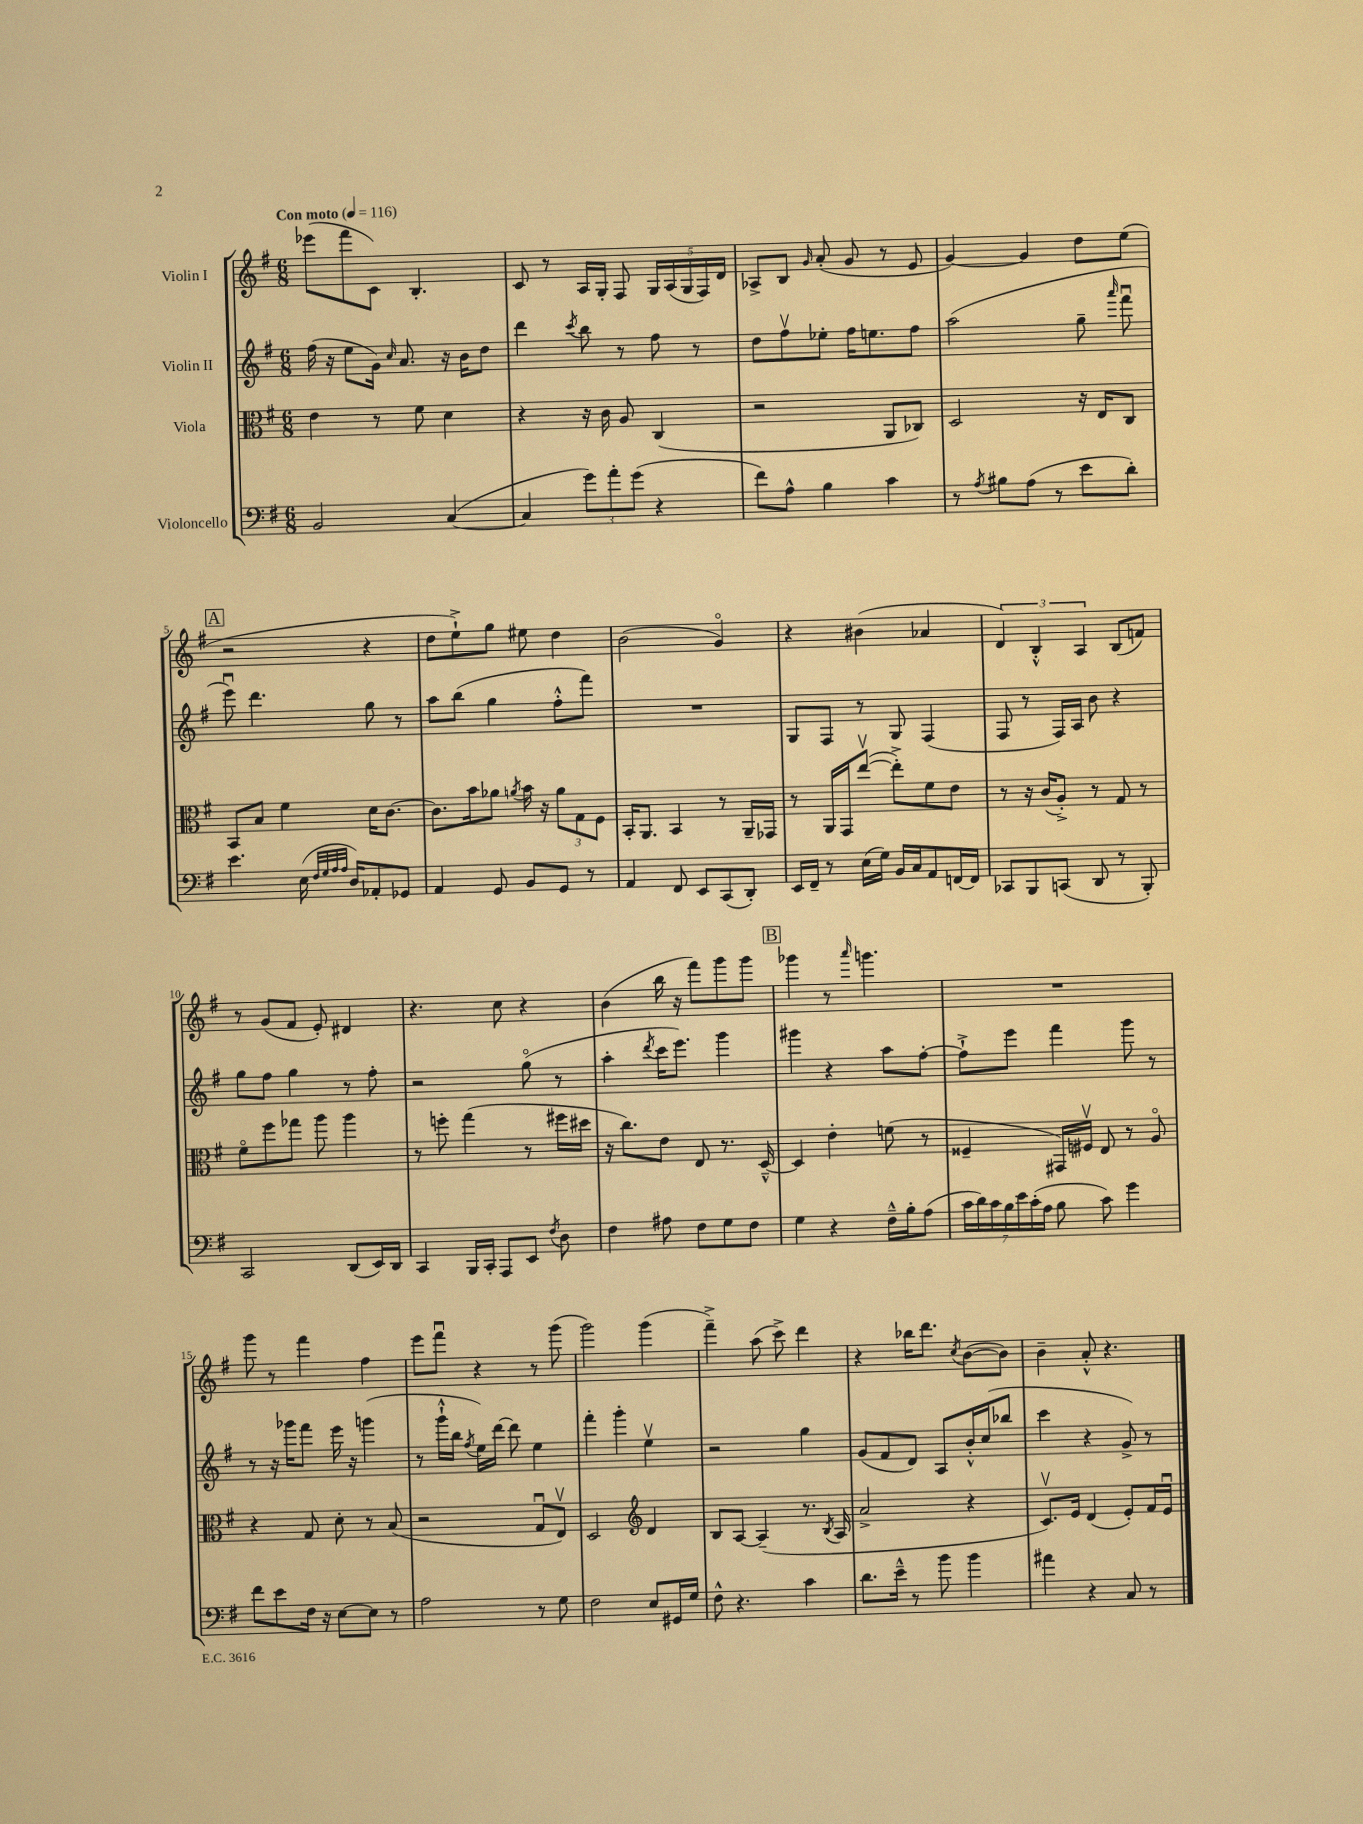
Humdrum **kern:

**kern	**kern	**kern	**kern
*part4	*part3	*part2	*part1
*staff4	*staff3	*staff2	*staff1
*I"Violoncello	*I"Viola	*I"Violin II	*I"Violin I
*clefF4	*clefC3	*clefG2	*clefG2
*k[f#]	*k[f#]	*k[f#]	*k[f#]
*M6/8	*M6/8	*M6/8	*M6/8
*MM116	*MM116	*MM116	*MM116
=1	=1	=1	=1
!	!	!	!LO:TX:a:B:t=Con moto
2BB/	4e\	(16ff#\	(8eee-X\L
.	.	16r	.
.	.	8ee\L	8fff#\
.	8r	16g\Jk)	8c\J)
.	.	16qqcc/	.
.	.	8.a/	.
.	8f#\	.	4.B'/
([4C/	4d\	16r	.
.	.	16b\KL	.
.	.	8dd\J	.
=2	=2	=2	=2
4C/]	4r	4ddd\	8c/
.	.	.	8r
.	.	8qccc/	.
12g\L)	16r	8bb\	16A/LL
.	16c\	.	16G'/JJ
12a'\	.	.	.
.	8A/	8r	8F#/
(12g\J	.	.	.
4r	(4C/	8ff#\	20G/LL
.	.	.	(20A/
.	.	.	20G/
.	.	8r	.
.	.	.	20F#/)
.	.	.	20d/JJ
=3	=3	=3	=3
8f#\L)	2r	8dd\L	8A-X^/L
8A^^\J	.	8ff#v\	8B/J
.	.	.	16qqg/
4B\	.	8ee-X'\J	(8a'/
.	.	16ff#\KL	8g/
.	.	8.een\	.
4c\	8AA/L	.	8r
.	8C-X/J)	8ff#\J	8e/
=4	=4	=4	=4
8r	2D/	(2aa\	[4g/)
8qA/	.	.	.
8B#X\L	.	.	.
(8A\J	.	.	4g/]
8r	.	.	.
8e\L	16r	8gg~\	8dd\L
.	16E/KL	.	.
.	.	16qqaaa/	.
8d'\J)	8C/J	8fff#u\	(8ee\J
!!LO:LB:g=z
!!LO:REH:place=s1:t=A
=5	=5	=5	=5
4.e\	8BB/L	8eeeu\)	2r
.	8B/J	4.ddd\	.
.	4f#\	.	.
(16E\	.	.	.
32qqF#/LLL	.	.	.
32qqG/	.	.	.
32qqA/	.	.	.
32qqA/JJJ	.	.	.
16D/KL)	.	.	.
8AA-X'/	16d\KL	8gg\	4r
.	[8.c\J	.	.
8GG-X/J	.	8r	.
=6	=6	=6	=6
4AA/	8.c\L]	8aa\L	8dd\L
.	.	(8bb\J	8ee`^\)
.	16b\k	.	.
8GG/	8a-X\J	4gg\	8gg\J
.	8qan/	.	.
8BB/L	16b\	.	8ee#X\
.	16r	.	.
8GG/J	12a\L	8ff#'^^\L	4dd\
.	12G\	.	.
8r	.	8fff#\J)	.
.	12F#\J	.	.
=7	=7	=7	=7
4AA/	16BB'/KL	2.r	(2b\
.	8.AA/J	.	.
8FF#/	4BB/	.	.
8EE/L	.	.	.
(8CC/	8r	.	4g/)
8DD'/J)	16AA~/LL	.	.
.	16GG-X/JJ	.	.
=8	=8	=8	=8
16EE/LL	8r	8G/L	4r
16FF#~/JJ	.	.	.
8r	16AA/LL	8F#/J	.
.	16GG/J	.	.
(16E\LL	([8eev/J	8r	(4b#X\
16G\JJ)	.	.	.
16BB/LL	8ee'^\L])	8G/	.
16C/J	.	.	.
8AA/	8f#\	(4F#/	4a-X/
[16FFn/L	8e\J	.	.
16FF/JJ]	.	.	.
=9	=9	=9	=9
8CC-X/L	8r	8F#/	6d/)
8BBB/	16r	8r	.
.	.	.	6B'^^/
.	(16c/KL	.	.
(8CCn/J	8A'^/J)	16F#/LL)	.
.	.	16A/JJ	.
.	.	.	6A/
8DD/	8r	8b\	.
8r	8G/	4r	(8B/L
8BBB'/)	8r	.	8fn/J)
!!LO:LB:g=z
=10	=10	=10	=10
2CC/	8f#\L	8gg\L	8r
.	8ff#\	8ff#\J	(8g/L
.	8gg-X\J	4gg\	8f#/J
.	8aa\	.	8e'/)
(8DD/L	4aa\	8r	4d#X/
16EE/L)	.	8ff#'\	.
16DD/JJ	.	.	.
=11	=11	=11	=11
4CC/	8r	2r	4.r
.	8ffn'\	.	.
16BBB/LL	(4gg\	.	.
16CC'/JJ	.	.	.
8AAA/L	.	.	8cc\
8EE/J	8r	(8gg\	4r
8qF#/	.	.	.
8D\	16ff#X\LL	8r	.
.	16dd#X\JJ	.	.
=12	=12	=12	=12
4F#\	16r	4aa'\	(4b\
.	8.cc\L)	.	.
.	.	8qddd/	.
8A#X\	8e\J	16ccc\KL	16bb\
.	.	8.eee\J)	16r
8F#\L	8E/	.	8fff#\L)
8G\	8.r	4ggg\	8ggg\
8F#\J	.	.	8ggg\J
.	[16D~^^/	.	.
!!LO:REH:place=s1:t=B
=13	=13	=13	=13
4G\	4D/]	4ggg#X\	4ggg-X\
4r	4e'\	4r	8r
.	.	.	16qqaaa/
.	.	.	4.gggn\
16F#~^^\LL	(8fn\	8aa\L	.
16B'\J	.	.	.
(8A\J	8r	[8ff#'\J	.
=14	=14	=14	=14
28c\LL	4F##X~/	8ff#`^\L]	2.r
28d\)	.	.	.
28c\	.	.	.
28B\	.	.	.
.	.	8eee\J	.
28e\	.	.	.
(28c'\	.	.	.
28A\JJ	.	.	.
8B\	16GG#X/LL)	4fff#\	.
.	16F#Xv/JJ	.	.
8c\)	8E/	.	.
4g\	8r	8ggg\	.
.	8A/	8r	.
!!LO:LB:g=z
=15	=15	=15	=15
8f#\L	4r	8r	8ggg\
8e\	.	16r	8r
.	.	16ggg-X\KL	.
16F#\Jk	8G/	8fff#\J	4fff#\
16r	.	.	.
[8E\L	8d'\	16eee\	.
.	.	16r	.
8E\J]	8r	(4gggn\	4ff#\
8r	(8B/	.	.
=16	=16	=16	=16
2A\	2r	8r	8eee\L
.	.	16ggg`^^\LL	8fff#u\J
.	.	16bb\JJ	.
.	.	8qff#/	.
.	.	16ee\LL)	4r
.	.	[16ddd\JJ	.
.	.	8ddd\]	.
8r	8Gu/L	4ee\	8r
8G\	8Ev/J)	.	(8ggg\
=17	=17	=17	=17
2F#\	2D/	4fff#'\	2ggg\)
.	.	4ggg'\	.
*	*clefG2	*	*
8E/L	4d/	4eev\	(4ggg\
16GG#X/L	.	.	.
16G/JJ	.	.	.
=18	=18	=18	=18
8F#^^\	8B/L	2r	4fff#~^\)
4.r	[8A/J	.	.
.	(4A~/]	.	(8aa\
.	.	.	8ccc^\)
4c\	8.r	4gg\	4ddd\
.	8qB/	.	.
.	16A/	.	.
=19	=19	=19	=19
8.d\L	2a^/	(8g/L	4r
.	.	8f#/	.
16e~^^\Jk	.	.	.
8r	.	8d/J)	16bb-X\KL
.	.	.	8.ddd\J
8b\	.	8A/L	.
.	.	.	8qcc/
4b\	4r	16b'^^/L	([8b\L
.	.	(16cc/J	.
.	.	8bb-X/J	8b\J])
=20	=20	=20	=20
4a#X\	8.cv/L)	4ccc\	4b~\
.	16e/Jk	.	.
4r	(4d/	4r	8a'^^/
.	.	.	4.r
8C/	8e'/L)	8g^/)	.
8r	16f#/L	8r	.
.	16eu/JJ	.	.
==	==	==	==
*-	*-	*-	*-
